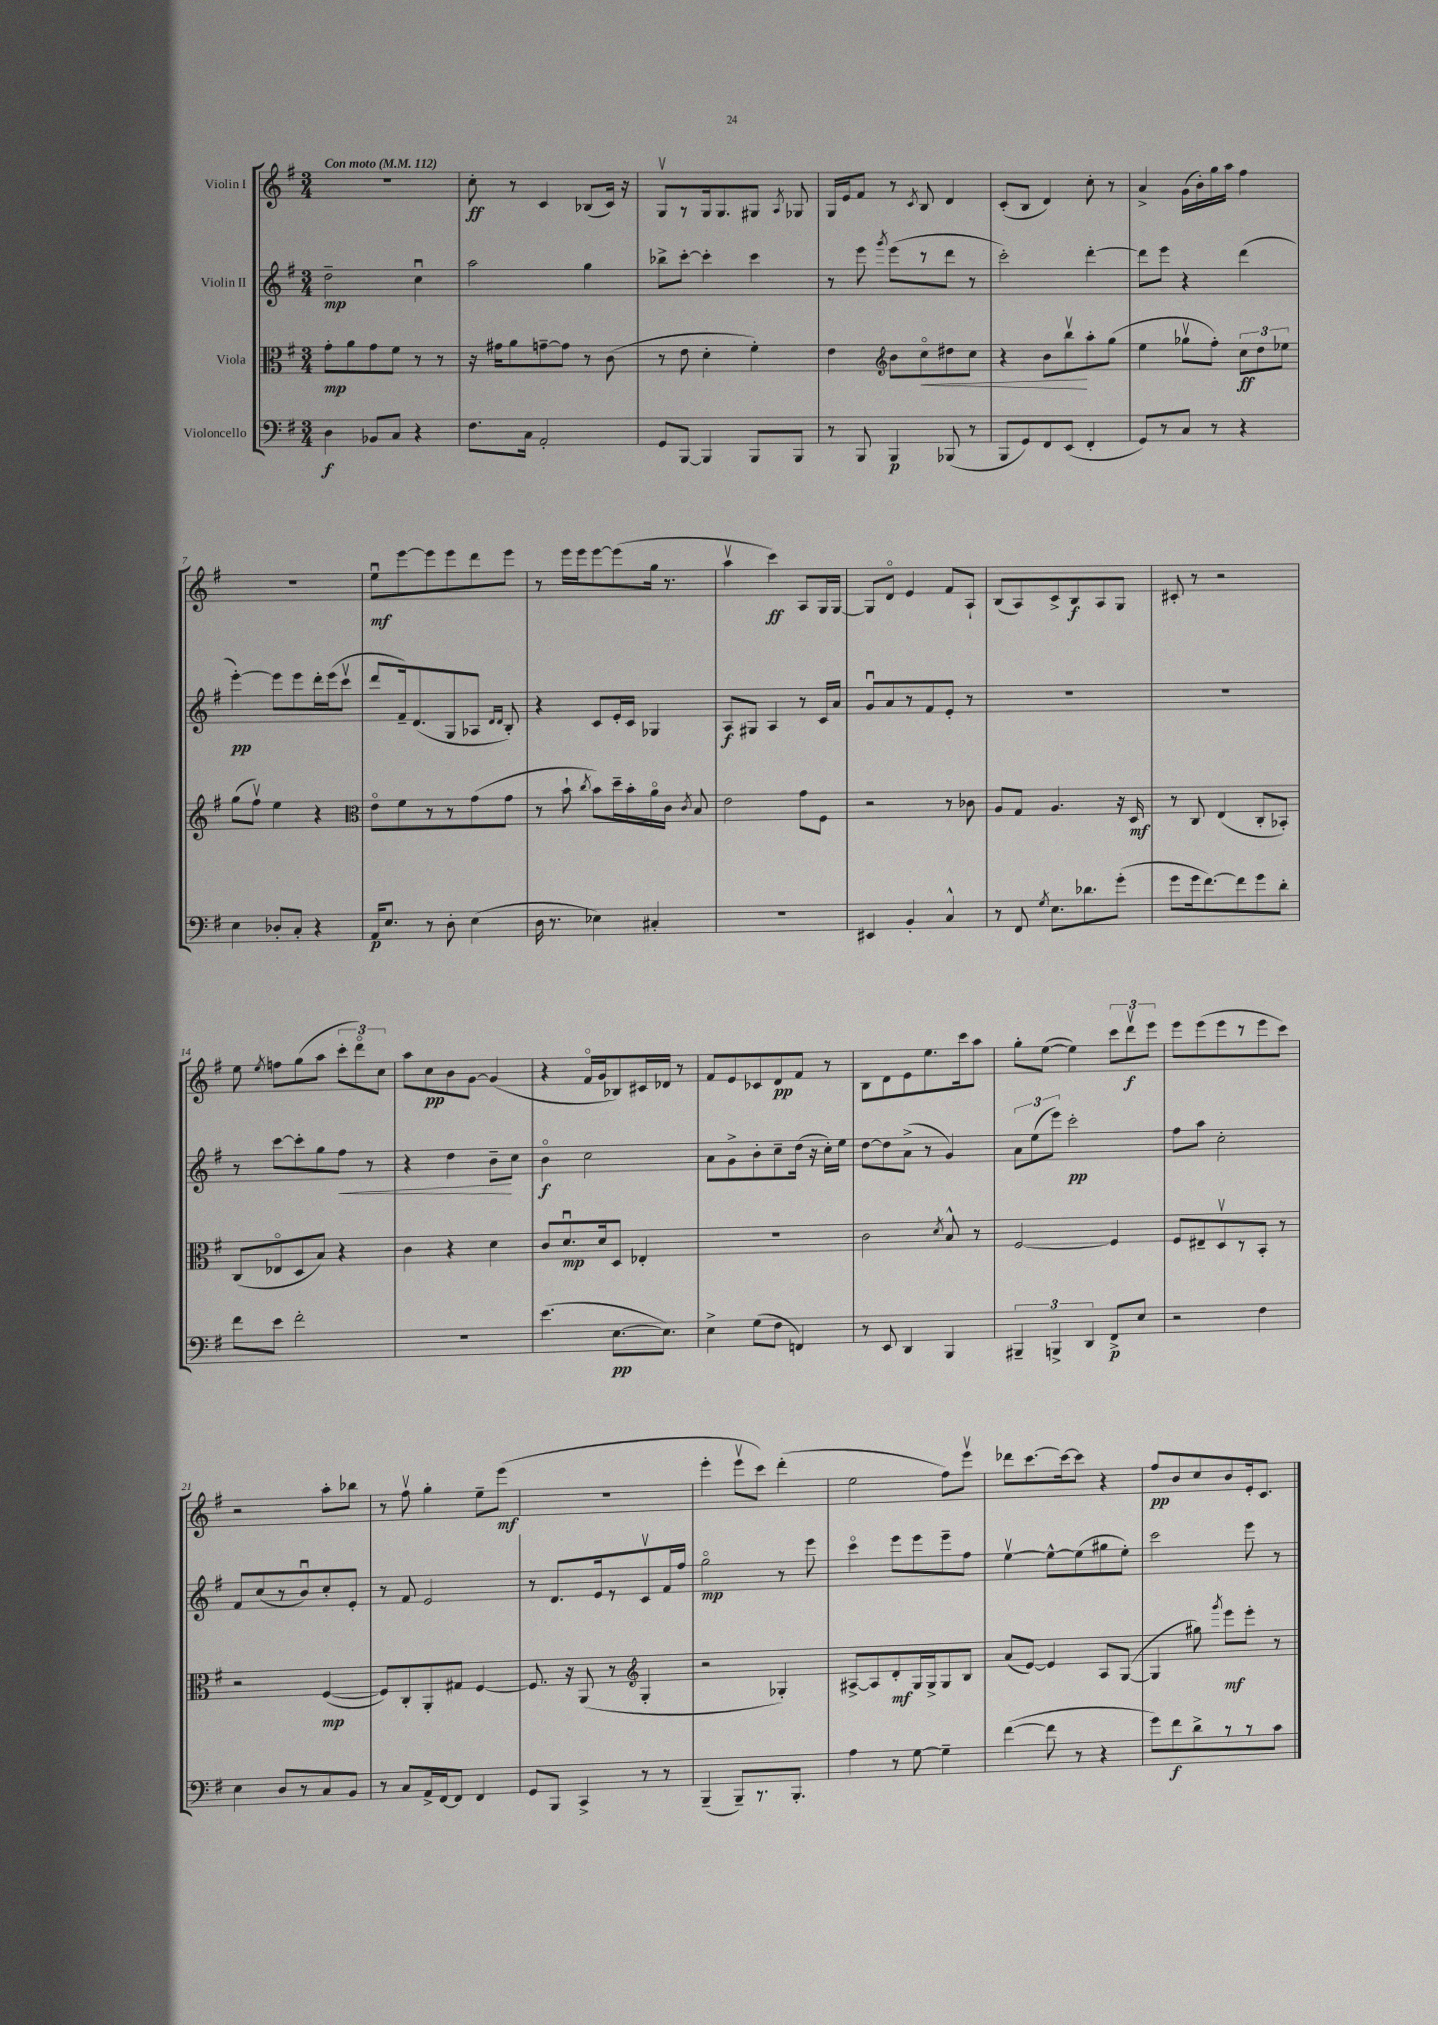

**kern	**dynam	**kern	**dynam	**kern	**dynam	**kern	**dynam
*part4	*part4	*part3	*part3	*part2	*part2	*part1	*part1
*staff4	*staff4	*staff3	*staff3	*staff2	*staff2	*staff1	*staff1
*I"Violoncello	*	*I"Viola	*	*I"Violin II	*	*I"Violin I	*
*clefF4	*	*clefC3	*	*clefG2	*	*clefG2	*
*k[f#]	*	*k[f#]	*	*k[f#]	*	*k[f#]	*
*M3/4	*	*M3/4	*	*M3/4	*	*M3/4	*
*MM112	*	*MM112	*	*MM112	*	*MM112	*
=1	=1	=1	=1	=1	=1	=1	=1
!	!	!	!	!	!	!LO:TX:a:B:t=Con moto	!
4D\	f	8g'\L	mp	2dd~\	mp	2.r	.
.	.	8a\	.	.	.	.	.
8BB-X/L	.	8g\	.	.	.	.	.
8C/J	.	8f#\J	.	.	.	.	.
4r	.	8r	.	4ccu\	.	.	.
.	.	8r	.	.	.	.	.
=2	=2	=2	=2	=2	=2	=2	=2
8.F#\L	.	16r	.	2aa\	.	8cc'\	ff
.	.	16g#X\KL	.	.	.	.	.
.	.	8a\	.	.	.	8r	.
16C\Jk	.	.	.	.	.	.	.
2AA'/	.	[8gn~\	.	.	.	4c/	.
.	.	8g\J]	.	.	.	.	.
.	.	8r	.	4gg\	.	(8B-X/L	.
.	.	(8c\	.	.	.	16c/Jk)	.
.	.	.	.	.	.	16r	.
=3	=3	=3	=3	=3	=3	=3	=3
8GG/L	.	8r	.	8bb-X^\L	.	8Gv/L	.
[8BBB/J	.	8e\	.	[8ccc'\J	.	8r	.
4BBB/]	.	4d'\	.	4ccc'\]	.	16G/k	.
.	.	.	.	.	.	8.G/	.
8BBB/L	.	4f#'\)	.	4ccc\	.	8G#X/J	.
.	.	.	.	.	.	8qA/	.
8BBB/J	.	.	.	.	.	8G-X/	.
=4	=4	=4	=4	=4	=4	=4	=4
8r	.	4e\	.	8r	.	16G/LL	.
.	.	.	.	.	.	16e/J	.
8BBB/	.	.	.	8eee\	.	8f#/J	.
*	*	*clefG2	*	*	*	*	*
.	.	.	.	8qggg/	.	.	.
4BBB/	p	8b\L	.	(8eee\L	.	8r	.
.	.	.	.	.	.	8qc/	.
!	!	!	!LO:HP:b	!	!	!	!
.	.	8cc\	<	8r	.	8B/	.
(8BBB-X/	.	8dd#X\	.	8ddd\J	.	4d/	.
8r	.	8cc\J	.	8r	.	.	.
=5	=5	=5	=5	=5	=5	=5	=5
8BBB/L	.	4r	.	2ccc'\)	.	(8c'/L	.
8GG/)	.	.	.	.	.	8B/J	.
8FF#/	.	8b\L	.	.	.	4d/)	.
(8EE/J	.	8bbv\	.	.	.	.	.
4FF#'/	.	8aa'\	[	[4ddd'\	.	8cc'\	.
.	.	(8gg\J	.	.	.	8r	.
=6	=6	=6	=6	=6	=6	=6	=6
8GG/L)	.	4ee\	.	8ddd\L]	.	4a^/	.
8r	.	.	.	8eee\J	.	.	.
8C/J	.	8gg-Xv\L	.	4r	.	(16g\LL	.
.	.	.	.	.	.	16b'\)	.
8r	.	8ff#'\J)	.	.	.	16gg\	.
.	.	.	.	.	.	16aa\JJ	.
4r	.	12cc\L	ff	(4ddd\	.	4ff#\	.
.	.	12dd\	.	.	.	.	.
.	.	12ee-X\J	.	.	.	.	.
!!LO:LB:g=z
=7	=7	=7	=7	=7	=7	=7	=7
4E\	.	(8gg\L	.	[4eee'\)	pp	2.r	.
.	.	8ff#v\J)	.	.	.	.	.
8D-X'/L	.	4ee\	.	8eee\L]	.	.	.
8C'/J	.	.	.	8eee\	.	.	.
4r	.	4r	.	16ddd'\L	.	.	.
.	.	.	.	(16eee\J	.	.	.
.	.	.	.	8cccv\J	.	.	.
=8	=8	=8	=8	=8	=8	=8	=8
*	*	*clefC3	*	*	*	*	*
16AA/KL	p	8e\L	.	8ddd/L	.	8eeu\L	mf
8.E/J	.	.	.	.	.	.	.
.	.	8f#\	.	16f#~/k)	.	[8eee\	.
.	.	.	.	(8.d/	.	.	.
8r	.	8r	.	.	.	8eee\]	.
8D'\	.	8r	.	8G/	.	8eee\	.
(4E\	.	(8g\	.	8A-X/J	.	8ddd\	.
.	.	.	.	16qqd/LL	.	.	.
.	.	.	.	16qqd/JJ	.	.	.
.	.	8g\J	.	8B'/)	.	8eee\J	.
=9	=9	=9	=9	=9	=9	=9	=9
16D\	.	8r	.	4r	.	8r	.
8.r	.	.	.	.	.	.	.
.	.	8b`\	.	.	.	16eee\LL	.
.	.	.	.	.	.	16eee\J	.
.	.	8qcc/	.	.	.	.	.
4E-X\)	.	8b\L)	.	8c/L	.	[8eee\	.
.	.	16dd~\L	.	16e'/L	.	(8eee\]	.
.	.	16b'\	.	16c/JJ	.	.	.
4C#X'/	.	16a\	.	4G-X/	.	16gg\Jk	.
.	.	16c\JJ	.	.	.	8.r	.
.	.	8qc/	.	.	.	.	.
.	.	8B/	.	.	.	.	.
=10	=10	=10	=10	=10	=10	=10	=10
2.r	.	2e\	.	8A/L	f	4aav\	.
.	.	.	.	8G#X/J	.	.	.
.	.	.	.	4A/	.	4ccc\)	ff
.	.	8g\L	.	8r	.	8A/L	.
.	.	8F#\J	.	16c/LL	.	16G/L	.
.	.	.	.	16a/JJ	.	[16G/JJ	.
=11	=11	=11	=11	=11	=11	=11	=11
4EE#X/	.	2r	.	8gu/L	.	8G/L]	.
.	.	.	.	8a/	.	8d/J	.
4BB'/	.	.	.	8r	.	4e/	.
.	.	.	.	8f#/	.	.	.
4C^^/	.	8r	.	8e'/J	.	8f#/L	.
.	.	8c-X\	.	8r	.	8A`/J	.
=12	=12	=12	=12	=12	=12	=12	=12
8r	.	8A/L	.	2.r	.	(8B/L	.
8FF#/	.	8G/J	.	.	.	8A/)	.
8qG/	.	.	.	.	.	.	.
8.E\L	.	4.A/	.	.	.	8c^/	.
.	.	.	.	.	.	8B/	f
8.d-X\	.	.	.	.	.	.	.
.	.	.	.	.	.	8A/	.
(8g'\J	.	16r	.	.	.	8G/J	.
.	.	16D/	mf	.	.	.	.
=13	=13	=13	=13	=13	=13	=13	=13
8g\L	.	8r	.	2.r	.	8c#X'/	.
16g\k	.	8C/	.	.	.	8r	.
[8.f#\)	.	.	.	.	.	.	.
.	.	(4E/	.	.	.	2r	.
8f#\]	.	.	.	.	.	.	.
8g\	.	8C'/L	.	.	.	.	.
8d'\J	.	8BB-X'/J)	.	.	.	.	.
!!LO:LB:g=z
=14	=14	=14	=14	=14	=14	=14	=14
8f#\L	.	(8C/L	.	8r	.	8ee\	.
.	.	.	.	.	.	8qee/	.
8e\J	.	8E-X/	.	[8ccc\L	.	8ffn\L	.
2f#'\	.	8D/	.	8ccc'\]	.	(8gg\	.
.	.	8B/J)	.	8gg\	.	8aa\J	.
!	!	!	!	!	!LO:HP:b	!	!
.	.	4r	.	8ff#\J	<	12ccc'\L	.
.	.	.	.	.	.	12ddd\)	.
.	.	.	.	8r	.	.	.
.	.	.	.	.	.	12cc\J	.
=15	=15	=15	=15	=15	=15	=15	=15
2.r	.	4c\	.	4r	.	8aa\L	.
.	.	.	.	.	.	8cc\	pp
.	.	4r	.	4dd\	.	8b\	.
.	.	.	.	.	.	[8g\J	.
.	.	4d\	.	8b~\L	.	(4g/]	.
.	.	.	.	8cc\J	[	.	.
=16	=16	=16	=16	=16	=16	=16	=16
(4.e\	.	8c/L	.	4b\	f	4r	.
.	.	8.du/	mp	.	.	.	.
.	.	.	.	2cc\	.	16f#/LL	.
.	.	16d/k	.	.	.	16g/J	.
[8.E\L	pp	8D/J	.	.	.	8B-X/)	.
.	.	4E-X'/	.	.	.	16c#X/L	.
8.E\J])	.	.	.	.	.	16d-X/JJ	.
.	.	.	.	.	.	8r	.
=17	=17	=17	=17	=17	=17	=17	=17
4E^\	.	2.r	.	8a\L	.	8f#/L	.
.	.	.	.	8g^\	.	8e/	.
(8G\L	.	.	.	8b'\	.	8c-X/	.
8F#\J	.	.	.	8cc~\	.	8d/	pp
4FFn/)	.	.	.	(16dd\Jk	.	8f#/J	.
.	.	.	.	16r	.	.	.
.	.	.	.	16cc'\LL)	.	8r	.
.	.	.	.	16ee\JJ	.	.	.
=18	=18	=18	=18	=18	=18	=18	=18
8r	.	2c\	.	[8dd\L	.	8B\L	.
8EE/	.	.	.	8dd\]	.	8d\	.
4DD/	.	.	.	(8a^\J	.	8e\	.
.	.	.	.	8r	.	8.ee\	.
.	.	8qd/	.	.	.	.	.
4BBB/	.	8B^^/	.	4g/)	.	.	.
.	.	.	.	.	.	16ccc\k	.
.	.	8r	.	.	.	8aa\J	.
=19	=19	=19	=19	=19	=19	=19	=19
6BBB#X~/	.	[2F#/	.	12a\L	.	8gg'\L	.
.	.	.	.	(12ee\	.	.	.
.	.	.	.	.	.	([8ee\J	.
6BBBn^/	.	.	.	12eee\J)	.	.	.
.	.	.	.	2ccc'\	pp	4ee\])	.
6DD/	.	.	.	.	.	.	.
8FF#^/L	p	4F#/]	.	.	.	12ccc\L	.
.	.	.	.	.	.	12dddv\	f
8E/J	.	.	.	.	.	.	.
.	.	.	.	.	.	12eee\J	.
=20	=20	=20	=20	=20	=20	=20	=20
2r	.	8F#/L	.	8ff#\L	.	8eee\L	.
.	.	8E#X~/	.	8aa\J	.	(8eee\	.
.	.	8Dv/	.	2cc'\	.	8eee\	.
.	.	8r	.	.	.	8r	.
4F#\	.	8BB'/J	.	.	.	8eee\	.
.	.	8r	.	.	.	8ccc\J)	.
!!LO:LB:g=z
=21	=21	=21	=21	=21	=21	=21	=21
4E\	.	2r	.	8f#/L	.	2r	.
.	.	.	.	(8cc/	.	.	.
8D/L	.	.	.	8r	.	.	.
8r	.	.	.	8bu/)	.	.	.
8C/	.	([4F#/	mp	8cc'/	.	8aa'\L	.
8BB/J	.	.	.	8e'/J	.	8bb-X\J	.
=22	=22	=22	=22	=22	=22	=22	=22
8r	.	8F#/L])	.	8r	.	8r	.
8C/L	.	8C'/	.	8f#/	.	8ff#v\	.
16AA^/L	.	8AA'/	.	2e/	.	4gg'\	.
[16FF#/J	.	.	.	.	.	.	.
8FF#/J]	.	8G#X/J	.	.	.	.	.
4FF#/	.	[4F#/	.	.	.	8ee~\L	.
.	.	.	.	.	.	(8eee\J	mf
=23	=23	=23	=23	=23	=23	=23	=23
8GG/L	.	8.F#/]	.	8r	.	2.r	.
8BBB/J	.	.	.	8.d/L	.	.	.
.	.	16r	.	.	.	.	.
4CC^/	.	(8AA/	.	.	.	.	.
.	.	.	.	16e/k	.	.	.
.	.	8r	.	8r	.	.	.
*	*	*clefG2	*	*	*	*	*
8r	.	4G'/	.	8cv/	.	.	.
8r	.	.	.	16f#/L	.	.	.
.	.	.	.	16ff#/JJ	.	.	.
=24	=24	=24	=24	=24	=24	=24	=24
(4BBB~/	.	2r	.	2gg\	mp	4eee'\	.
8BBB~/L)	.	.	.	.	.	8eeev\L	.
8.r	.	.	.	.	.	8ccc\J)	.
.	.	4G-X'/)	.	8r	.	(4ddd'\	.
8.BBB'/J	.	.	.	.	.	.	.
.	.	.	.	8eee\	.	.	.
=25	=25	=25	=25	=25	=25	=25	=25
4A\	.	[8A#X^/L	.	4ccc\	.	2ee\	.
.	.	8A#/]	.	.	.	.	.
8r	.	8d'/	mf	8eee\L	.	.	.
[8G\	.	16G/L	.	8eee\	.	.	.
.	.	16G^/J	.	.	.	.	.
4G~\]	.	8G/	.	8eee~\	.	8ff#\L)	.
.	.	8B/J	.	8ff#\J	.	8eeev\J	.
=26	=26	=26	=26	=26	=26	=26	=26
([4f#\	.	(8a/L	.	[4eev\	.	8ddd-X\L	.
.	.	[8e/J)	.	.	.	[8.ccc\	.
8f#\]	.	4e/]	.	8ee^^\L_	.	.	.
.	.	.	.	.	.	16ccc\k_	.
8r	.	.	.	(8ee\]	.	8ccc\J]	.
4r	.	8A/L	.	8gg#X\	.	4r	.
.	.	([8G/J	.	8ee'\J)	.	.	.
=27	=27	=27	=27	=27	=27	=27	=27
8g\L)	.	4G/]	.	2ccc\	.	8ff#/L	pp
8f#\	f	.	.	.	.	8b/	.
8d^\	.	8gg#X\)	.	.	.	8cc/	.
.	.	8qggg/	.	.	.	.	.
8r	.	8eee\L	mf	.	.	8b/	.
8r	.	8eee'\J	.	8eee\	.	16e'/k	.
.	.	.	.	.	.	8.c/J	.
8c\J	.	8r	.	8r	.	.	.
==	==	==	==	==	==	==	==
*-	*-	*-	*-	*-	*-	*-	*-
